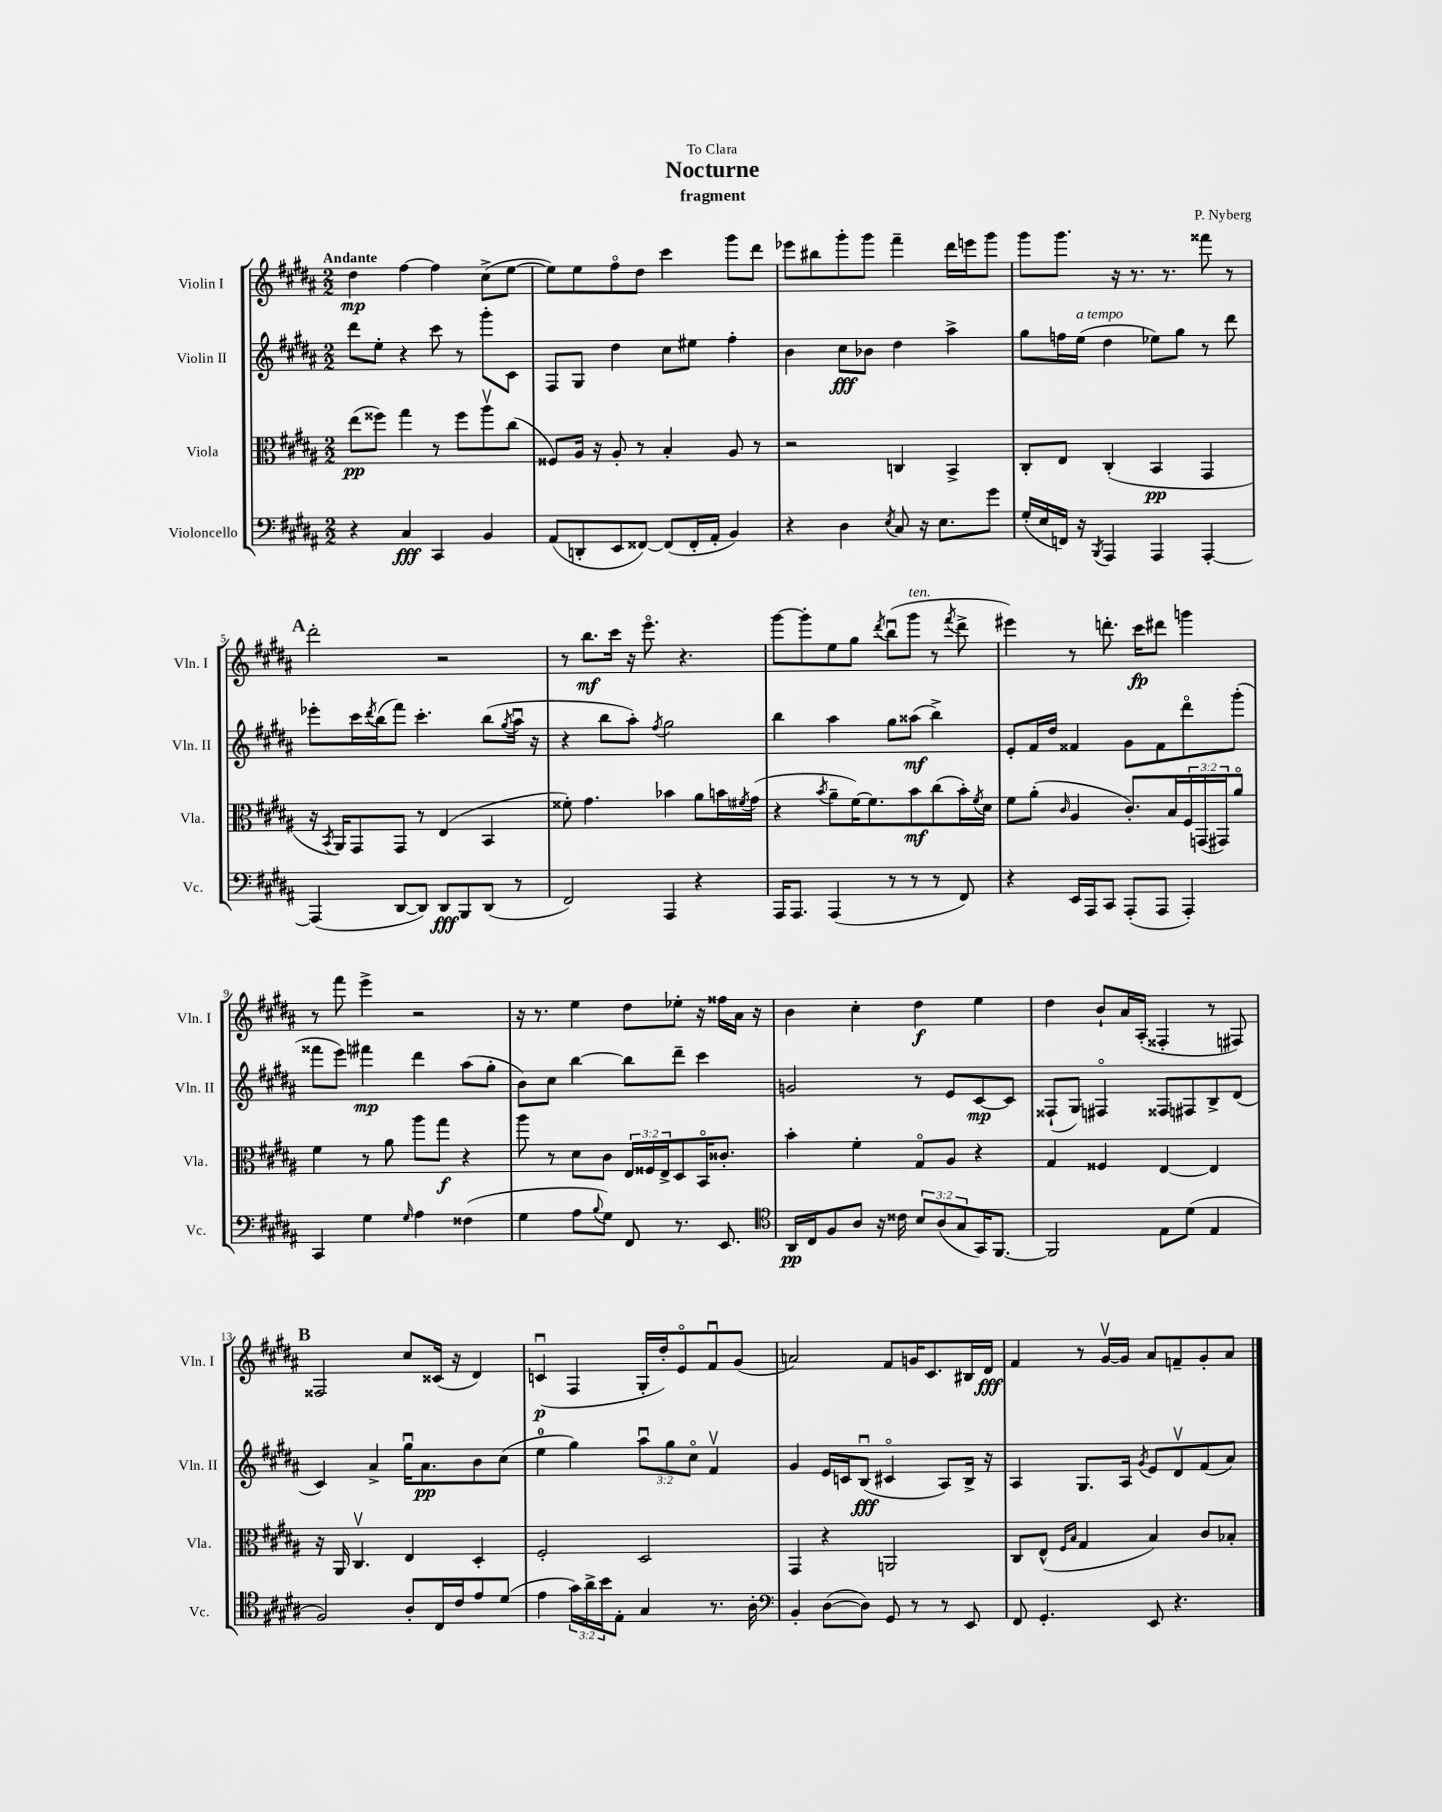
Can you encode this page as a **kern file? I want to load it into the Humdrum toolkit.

**kern	**dynam	**kern	**dynam	**kern	**dynam	**kern	**dynam
*part4	*part4	*part3	*part3	*part2	*part2	*part1	*part1
*staff4	*staff4	*staff3	*staff3	*staff2	*staff2	*staff1	*staff1
*I"Violoncello	*	*I"Viola	*	*I"Violin II	*	*I"Violin I	*
*I'Vc.	*	*I'Vla.	*	*I'Vln. II	*	*I'Vln. I	*
*clefF4	*	*clefC3	*	*clefG2	*	*clefG2	*
*k[f#c#g#d#a#]	*	*k[f#c#g#d#a#]	*	*k[f#c#g#d#a#]	*	*k[f#c#g#d#a#]	*
*M2/2	*	*M2/2	*	*M2/2	*	*M2/2	*
=1	=1	=1	=1	=1	=1	=1	=1
!	!	!	!	!	!	!LO:TX:a:B:t=Andante	!
4r	.	(8ee\L	pp	8ddd#\L	.	4dd#\	mp
.	.	8ff##X\J)	.	8ee'\J	.	.	.
4C#/	fff	4gg#\	.	4r	.	[4ff#\	.
4CC#/	.	8r	.	8ccc#\	.	4ff#\]	.
.	.	8ff##\L	.	8r	.	.	.
4BB/	.	8aa#v\	.	8ggg#'\L	.	(8cc#^\L	.
.	.	(8cc#\J	.	8c#\J	.	[8ee\J	.
=2	=2	=2	=2	=2	=2	=2	=2
(8AA#/L	.	8F##X/L)	.	8F#/L	.	8ee\L])	.
8DDn'/	.	16A#/Jk	.	8G#/J	.	8ee\	.
.	.	16r	.	.	.	.	.
8EE/	.	8A#'/	.	4dd#\	.	8ff#\	.
[8FF##X/J)	.	8r	.	.	.	8dd#\J	.
(8FF##/L]	.	4B'/	.	8cc#\L	.	4ccc#\	.
16FF##'/L	.	.	.	8ee#X\J	.	.	.
16AA#'/JJ	.	.	.	.	.	.	.
4BB/)	.	8A#/	.	4ff#'\	.	8ggg#\L	.
.	.	8r	.	.	.	8ddd#\J	.
=3	=3	=3	=3	=3	=3	=3	=3
4r	.	2r	.	4b\	.	8eee-X\L	.
.	.	.	.	.	.	8bb#X\	.
4D#\	.	.	.	8cc#\L	fff	8ggg#'\	.
.	.	.	.	8b-X\J	.	8ggg#\J	.
8qE/	.	.	.	.	.	.	.
8C#/	.	4Cn/	.	4dd#\	.	4fff#~\	.
16r	.	.	.	.	.	.	.
8.E\L	.	.	.	.	.	.	.
.	.	4BB^/	.	4aa#^\	.	16ddd#\LL	.
.	.	.	.	.	.	16eeen\J	.
8g#\J	.	.	.	.	.	8ggg#\J	.
=4	=4	=4	=4	=4	=4	=4	=4
(16G#'/LL	.	8C#'/L	.	8gg#\L	.	8ggg#\L	.
16E/	.	.	.	.	.	.	.
16FFn/JJ)	.	8E/J	.	16ffn\L	.	8.ggg#\J	.
!	!	!	!	!LO:TX:a:i:t=a tempo	!	!	!
16r	.	.	.	(16ee\JJ	.	.	.
8qBBB/	.	.	.	.	.	.	.
4AAA#/	.	(4C#'/	.	4dd#\	.	.	.
.	.	.	.	.	.	16r	.
.	.	.	.	.	.	8.r	.
4AAA#/	.	4BB/	pp	8ee-X\L)	.	.	.
.	.	.	.	.	.	8.r	.
.	.	.	.	8gg#\J	.	.	.
[4AAA#'/	.	4GG#/	.	8r	.	8fff##X\	.
.	.	.	.	8ddd#\	.	8r	.
!!LO:LB:g=z
!!LO:REH:place=s1:t=A
=5	=5	=5	=5	=5	=5	=5	=5
(4AAA#/]	.	16r	.	8eee-X'\L	.	2ddd#'\	.
.	.	8qBB/	.	.	.	.	.
.	.	16AA#/KL)	.	.	.	.	.
.	.	8GG#/	.	16ccc#\L	.	.	.
.	.	.	.	8qddd#/	.	.	.
.	.	.	.	(16bb\J	.	.	.
[8DD#/L	.	8GG#/J	.	8fff#\J)	.	.	.
8DD#/J])	.	8r	.	4.ccc#'\	.	.	.
8DD#/L	fff	(4E/	.	.	.	2r	.
8BBB/	.	.	.	.	.	.	.
(8DD#/J	.	4BB/	.	(8bb\L	.	.	.
.	.	.	.	8qgg#/	.	.	.
8r	.	.	.	16aa#u\Jk	.	.	.
.	.	.	.	16r	.	.	.
=6	=6	=6	=6	=6	=6	=6	=6
2FF#/)	.	8f##X'\)	.	4r	.	8r	.
.	.	4.g#\	.	.	.	8.bb\L	mf
.	.	.	.	8bb\L	.	.	.
.	.	.	.	.	.	16ccc#\Jk	.
.	.	.	.	8aa#'\J)	.	16r	.
.	.	.	.	.	.	8.eee\	.
.	.	.	.	8qff#/	.	.	.
4AAA#/	.	4b-X\	.	2gg#\	.	.	.
.	.	.	.	.	.	4.r	.
4r	.	8a#\L	.	.	.	.	.
.	.	16bn\L	.	.	.	.	.
.	.	8qf#X/	.	.	.	.	.
.	.	(16g#\JJ	.	.	.	.	.
=7	=7	=7	=7	=7	=7	=7	=7
16AAA#/KL	.	4r	.	4bb\	.	[8ggg#\L	.
8.AAA#/J	.	.	.	.	.	.	.
.	.	.	.	.	.	8ggg#'\]	.
.	.	8qb/	.	.	.	.	.
(4AAA#/	.	8a#~\L	.	4aa#\	.	8ee\	.
.	.	[16f#\K)	.	.	.	8gg#\J	.
.	.	8.f#\]	.	.	.	.	.
.	.	.	.	.	.	8qddd#/	.
8r	.	.	.	8gg#\L	.	(8bbu\L	.
!	!	!	!	!	!	!LO:TX:a:i:t=ten.	!
8r	.	8b\	mf	(8aa##X\J	mf	8ggg#\J	.
8r	.	(8cc#\	.	4bb^\)	.	8r	.
.	.	.	.	.	.	8qfff#/	.
8FF#/)	.	16b'\L)	.	.	.	8ddd#^\	.
.	.	8qf#/	.	.	.	.	.
.	.	16d#\JJ	.	.	.	.	.
=8	=8	=8	=8	=8	=8	=8	=8
4r	.	8f#\L	.	8e'/L	.	4eee#X\)	.
.	.	(8a#'\J	.	16f#/L	.	.	.
.	.	.	.	16dd#/JJ	.	.	.
.	.	16qqc#/	.	.	.	.	.
16EE/LL	.	4A#/	.	4f##X/	.	8r	.
16AAA#/J	.	.	.	.	.	.	.
8CC#/J	.	.	.	.	.	8.dddn'\	.
(8AAA#'/L	.	8.c#'/L)	.	8g#\L	.	.	.
.	.	.	.	.	.	16ccc#\KL	fp
8AAA#/J	.	.	.	8f##\	.	8ddd#X\J	.
.	.	16B/L	.	.	.	.	.
4AAA#'/)	.	24F#/	.	8ddd#\	.	4gggn\	.
.	.	(24GGn/	.	.	.	.	.
.	.	24GG#X/J)	.	.	.	.	.
.	.	8a#/J	.	(8ggg#'\J	.	.	.
!!LO:LB:g=z
=9	=9	=9	=9	=9	=9	=9	=9
4CC#/	.	4f#\	.	8fff##X\L	.	8r	.
.	.	.	.	8eee\J)	.	8fff#\	.
4G#\	.	8r	.	4fff#X\	mp	4eee^\	.
.	.	8a#\	.	.	.	.	.
16qqG#/	.	.	.	.	.	.	.
4A#\	.	8aa#\L	.	4ddd#\	.	2r	.
.	.	8gg#\J	f	.	.	.	.
(4F##X\	.	4r	.	(8aa#\L	.	.	.
.	.	.	.	8gg#'\J	.	.	.
=10	=10	=10	=10	=10	=10	=10	=10
4G#\	.	8aa#\	.	8b\L)	.	16r	.
.	.	.	.	.	.	8.r	.
.	.	8r	.	8cc#\J	.	.	.
8A#\L	.	8d#\L	.	[4bb\	.	4ee\	.
8qqB/	.	.	.	.	.	.	.
8G#\J)	.	8c#\J	.	.	.	.	.
8FF#/	.	24E/LL	.	8bb\L]	.	8dd#\L	.
.	.	24F##X/	.	.	.	.	.
.	.	24E^/J	.	.	.	.	.
8.r	.	8D#/	.	8ddd#~\J	.	8ee-X'\J	.
.	.	16BB/K	.	4ccc#\	.	16r	.
8.EE/	.	8.c##X'/J	.	.	.	16ff##X\LL	.
.	.	.	.	.	.	16a#\JJ	.
.	.	.	.	.	.	16r	.
=11	=11	=11	=11	=11	=11	=11	=11
*clefC4	*	*	*	*	*	*	*
16AA#/LL	pp	4b'\	.	2gn/	.	4b\	.
16C#/J	.	.	.	.	.	.	.
8F#/	.	.	.	.	.	.	.
8A#/J	.	4f#'\	.	.	.	4cc#'\	.
16r	.	.	.	.	.	.	.
16c##X\	.	.	.	.	.	.	.
12B/L	.	8G#/L	.	8r	.	4dd#\	f
(12A#/	.	.	.	.	.	.	.
.	.	8A#/J	.	8e/L	.	.	.
12G#/	.	.	.	.	.	.	.
16GG#/K)	.	4r	.	[8c#/	mp	4ee\	.
[8.FF#/J	.	.	.	.	.	.	.
.	.	.	.	8c#/J]	.	.	.
=12	=12	=12	=12	=12	=12	=12	=12
2FF#/]	.	4G#/	.	(8F##X`/L	.	4dd#\	.
.	.	.	.	8G#/J)	.	.	.
.	.	4F##X/	.	4F#X/	.	8b`/L	.
.	.	.	.	.	.	16a#/L	.
.	.	.	.	.	.	(16A#'/JJ	.
8E\L	.	[4E/	.	8F##X/L	.	4F##X'/	.
(8d#\J	.	.	.	8F#X/	.	.	.
4E/	.	4E/]	.	8B^/	.	8r	.
.	.	.	.	(8d#/J	.	8F#X/)	.
!!LO:LB:g=z
!!LO:REH:place=s1:t=B
=13	=13	=13	=13	=13	=13	=13	=13
2F#/)	.	16r	.	4c#/)	.	2F##X/	.
.	.	16AA#/	.	.	.	.	.
.	.	4.C#v/	.	.	.	.	.
.	.	.	.	4a#^/	.	.	.
8A#'/L	.	4E/	.	16gg#u\KL	.	8cc#/L	.
.	.	.	.	8.a#\	pp	.	.
16C#/L	.	.	.	.	.	(16c##X/Jk	.
16c#/J	.	.	.	.	.	16r	.
8e/	.	4D#'/	.	8b\	.	4d#/)	.
(8d#/J	.	.	.	(8cc#\J	.	.	.
=14	=14	=14	=14	=14	=14	=14	=14
4e\	.	2F#'/	.	4ee\	.	(4cnu/	p
24g#\LL)	.	.	.	4gg#\)	.	4F#/	.
24a#^\	.	.	.	.	.	.	.
24b\J	.	.	.	.	.	.	.
8E'\J	.	.	.	.	.	.	.
4G#/	.	2D#/	.	12aa#u\L	.	16G#'/LL	.
.	.	.	.	.	.	16dd#'/J)	.
.	.	.	.	12gg#\	.	.	.
.	.	.	.	.	.	8e/	.
.	.	.	.	12cc#\J	.	.	.
8.r	.	.	.	4f#v/	.	8f#u/	.
.	.	.	.	.	.	(8g#/J	.
16A#'\	.	.	.	.	.	.	.
=15	=15	=15	=15	=15	=15	=15	=15
*clefF4	*	*	*	*	*	*	*
4BB'/	.	4GG#/	.	4g#/	.	2an/)	.
([8D#\L	.	4r	.	16e/LL	.	.	.
.	.	.	.	16cn/J	.	.	.
8D#\J])	.	.	.	(8Bu/J	fff	.	.
8GG#/	.	2AAn/	.	4c#X/	.	8f#/L	.
8r	.	.	.	.	.	16gn/K	.
.	.	.	.	.	.	8.c#/	.
8r	.	.	.	8A#/L)	.	.	.
8EE/	.	.	.	16B^/Jk	.	16B#X/L	.
.	.	.	.	16r	.	16d#/JJ	fff
=16	=16	=16	=16	=16	=16	=16	=16
8FF#/	.	8C#/L	.	4A#/	.	4f#/	.
4.GG#'/	.	(8E^^/J	.	.	.	.	.
.	.	16qqF#/LL	.	.	.	.	.
.	.	16qqB/JJ	.	.	.	.	.
.	.	4G#/	.	8.G#/L	.	8r	.
.	.	.	.	.	.	[16g#v/LL	.
.	.	.	.	16A#/Jk	.	16g#/JJ]	.
.	.	.	.	8qg#/	.	.	.
8EE/	.	4B/)	.	8e/L	.	8a#/L	.
4.r	.	.	.	8d#v/	.	8fn~/	.
.	.	8c#/L	.	(8f#/	.	8g#'/	.
.	.	8B-X'/J	.	8a#/J)	.	8a#/J	.
==	==	==	==	==	==	==	==
*-	*-	*-	*-	*-	*-	*-	*-
